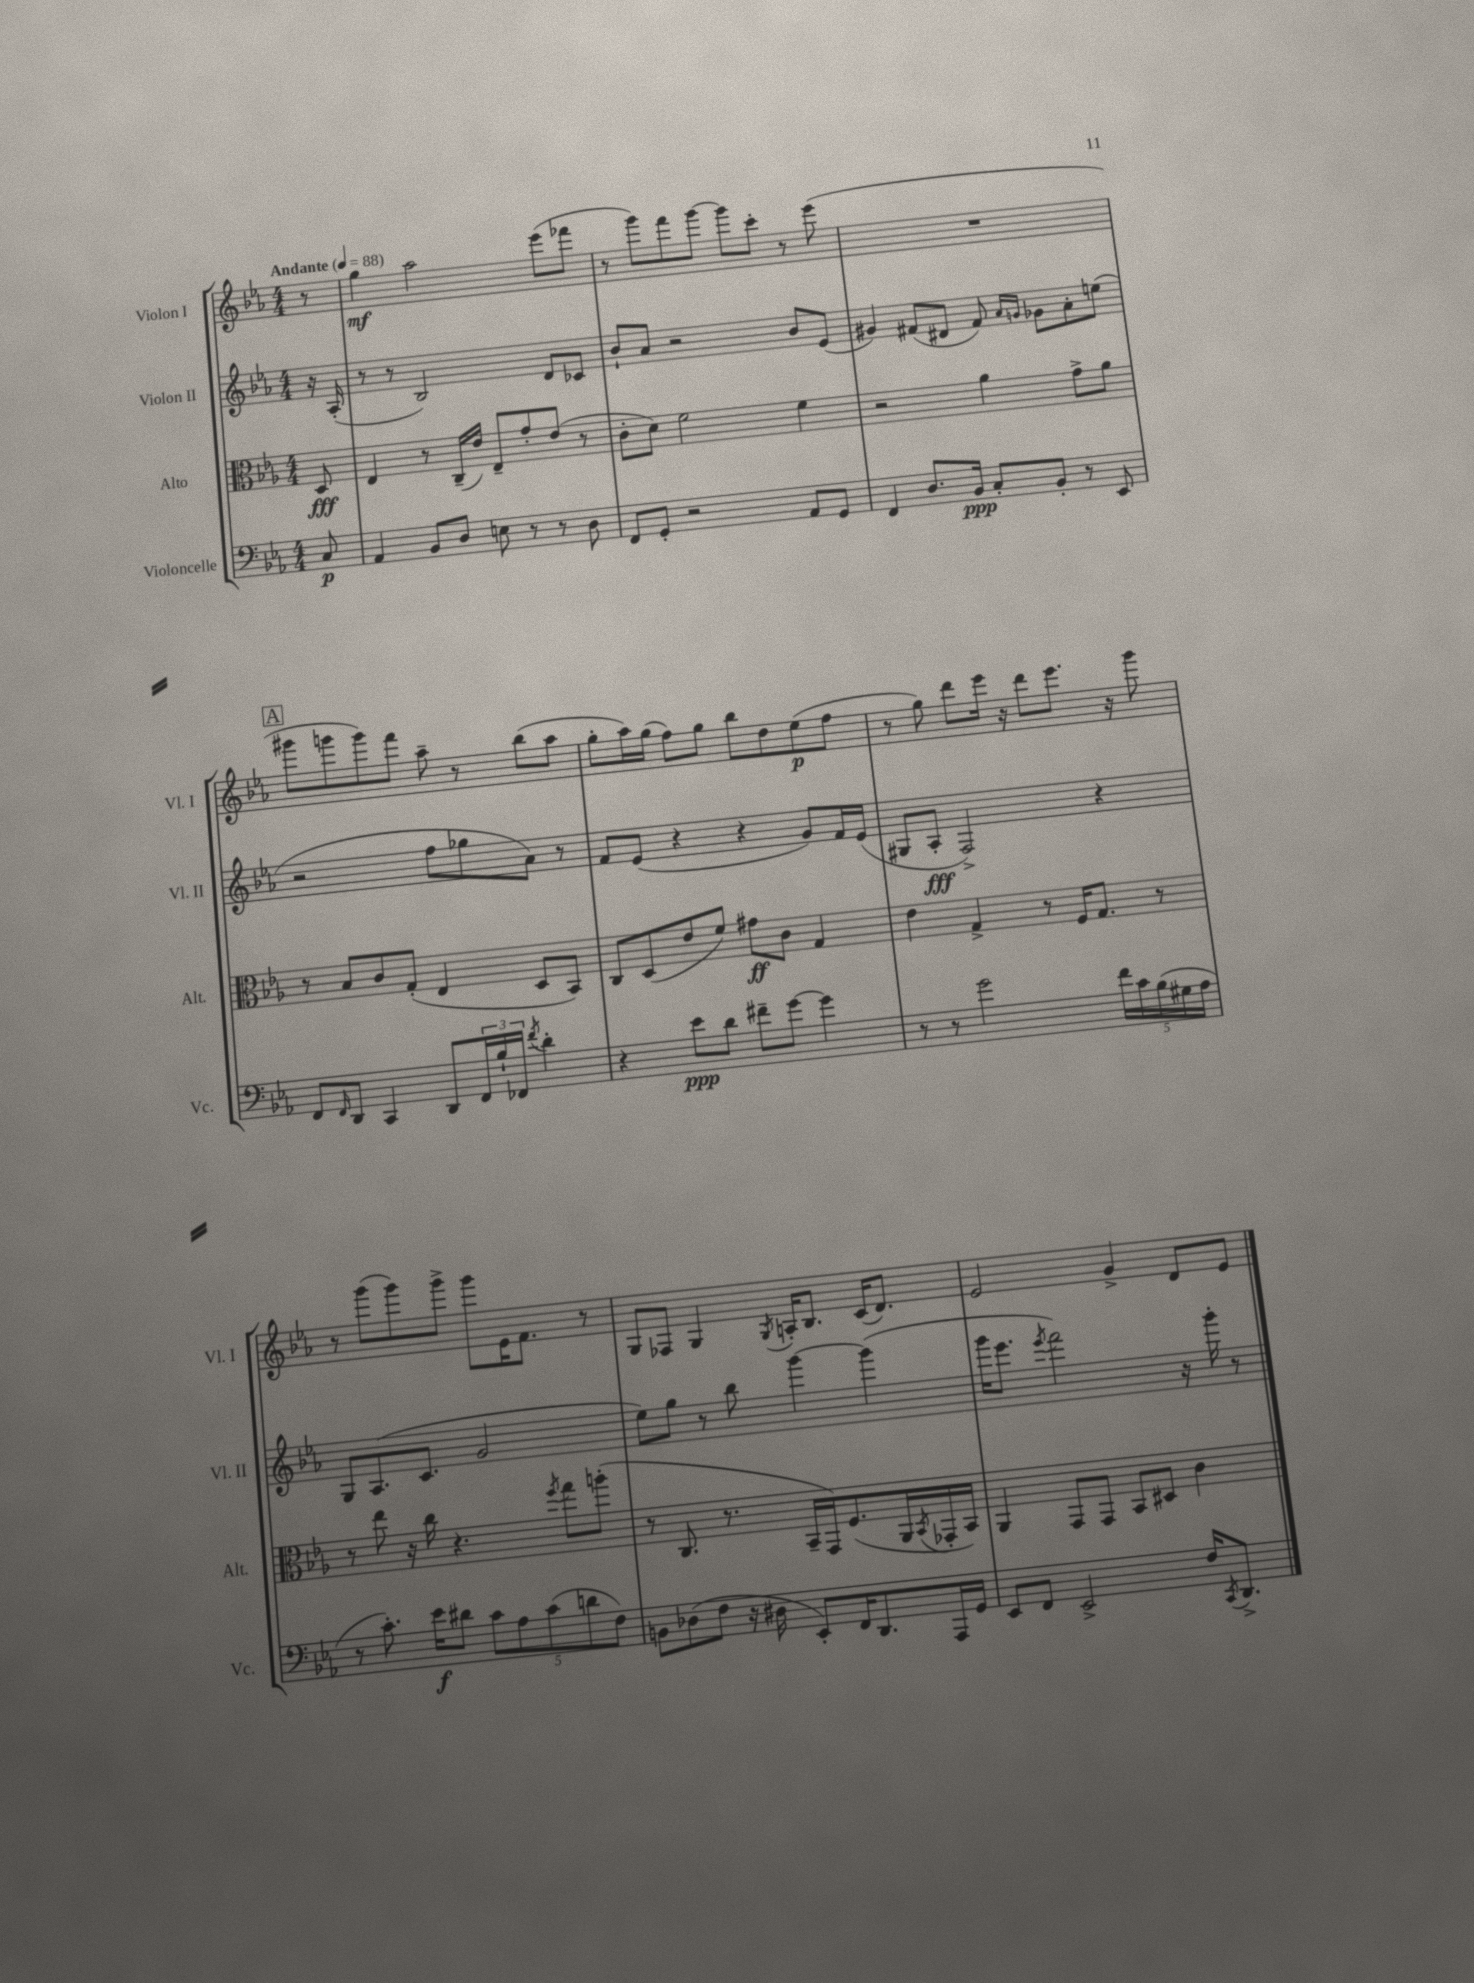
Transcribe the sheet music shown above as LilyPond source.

<<
\new StaffGroup <<
\new Staff = "s0" \with { instrumentName = "Violon I" shortInstrumentName = "Vl. I" } {
    \clef treble \key ees \major \numericTimeSignature \time 4/4 \partial 8 \tempo "Andante" 4 = 88
    r8 |
    g''4\mf aes''2 ees'''8( fes'''8 |
    r8 g'''8) f'''8 g'''8~ g'''8 c'''8-. r8 ees'''8( |
    R1 |
    \mark \markup { \box "A" } gis'''8 g'''8 g'''8) f'''8 aes''8-- r8 bes''8( aes''8 |
    g''8-. aes''16) g''16( f''8) g''8 bes''8 d''8 ees''8\p( f''8 |
    r8 g''8) d'''8 ees'''16 r16 d'''8 ees'''8. r16 g'''8 |
    r8 g'''8( g'''8) g'''8-> g'''8 ees'16 f'8. r8 |
    g8 fes8 g4 \acciaccatura { g8 } a16-. bes8. c'16( d'8.) |
    ees'2 g'4-> d'8 ees'8 \bar "|." |
}
\new Staff = "s1" \with { instrumentName = "Violon II" shortInstrumentName = "Vl. II" } {
    \clef treble \key ees \major \numericTimeSignature \time 4/4 \partial 8
    r16 aes16-.( |
    r8 r8 bes2) d'8 ces'8 |
    bes'8-! aes'8 r2 bes'8 ees'8( |
    gis'4) fis'8( dis'8 fis'8) \grace { aes'16 g'16 } ges'8 aes'8-. e''8( |
    \mark \markup { \box "A" } r2 f''8 ges''8 aes'8) r8 |
    f'8 ees'8( r4 r4 g'8) f'16 ees'16( |
    gis8 aes8-.\fff f2->) r4 |
    g8 aes8.( c'8. g'2 |
    ees''8) g''8 r8 bes''8 g'''4~ g'''4( |
    g'''16 ees'''8. \acciaccatura { ees'''8 } f'''2) r16 g'''16-. r8 \bar "|." |
}
\new Staff = "s2" \with { instrumentName = "Alto" shortInstrumentName = "Alt." } {
    \clef alto \key ees \major \numericTimeSignature \time 4/4 \partial 8
    d8\fff |
    ees4 r8 c16--( ees'16) ees8-- g'8-. ees'8( r8 |
    c'8-. d'8) f'2 f'4 |
    r2 aes'4 g'8-> aes'8 |
    \mark \markup { \box "A" } r8 bes8 c'8 g8-.( ees4 d8 bes,8) |
    c8 d8( ees'8 f'8) gis'8\ff c'8 g4 |
    ees'4 g4-> r8 f16 g8. r8 |
    r8 ees''8 r16 c''16 r4. \acciaccatura { f''8 } g''8 a''8-.( |
    r8 c8. r8. bes,16-- g,16) f8.( aes,16 \acciaccatura { bes,8 } ges,16-. bes,16) |
    aes,4 g,8 g,8 bes,8 dis8 c'4 \bar "|." |
}
\new Staff = "s3" \with { instrumentName = "Violoncelle" shortInstrumentName = "Vc." } {
    \clef bass \key ees \major \numericTimeSignature \time 4/4 \partial 8
    c8\p |
    aes,4 bes,8 d8 e8 r8 r8 d8 |
    f,8 g,8-. r2 aes,8 g,8 |
    f,4 d8. bes,16\ppp c8-. bes,8-. r8 ees,8 |
    \mark \markup { \box "A" } f,8 \grace { f,16 } d,8 c,4 d,8 \tuplet 3/2 { f,16 bes16-! fes,16 } \acciaccatura { f'8 } d'4-. |
    r4 ees'8\ppp d'8 fis'8-- g'8~ g'4 |
    r8 r8 g'2 \tuplet 5/4 { f'16 c'16 bes16( gis16 aes16 } |
    r8 c'8.-.) ees'16\f dis'8 \tuplet 5/4 { c'8 aes8 c'8( d'8 f8) } |
    b,8 des8( f8 r16 dis16 ees,8-.) f,16 d,8. aes,,16 g,16 |
    ees,8 f,8 ees,2-> f16 \acciaccatura { c,8 } d,8.-> \bar "|." |
}
>>
>>
\layout { \context { \Score \remove "Bar_number_engraver" } }
